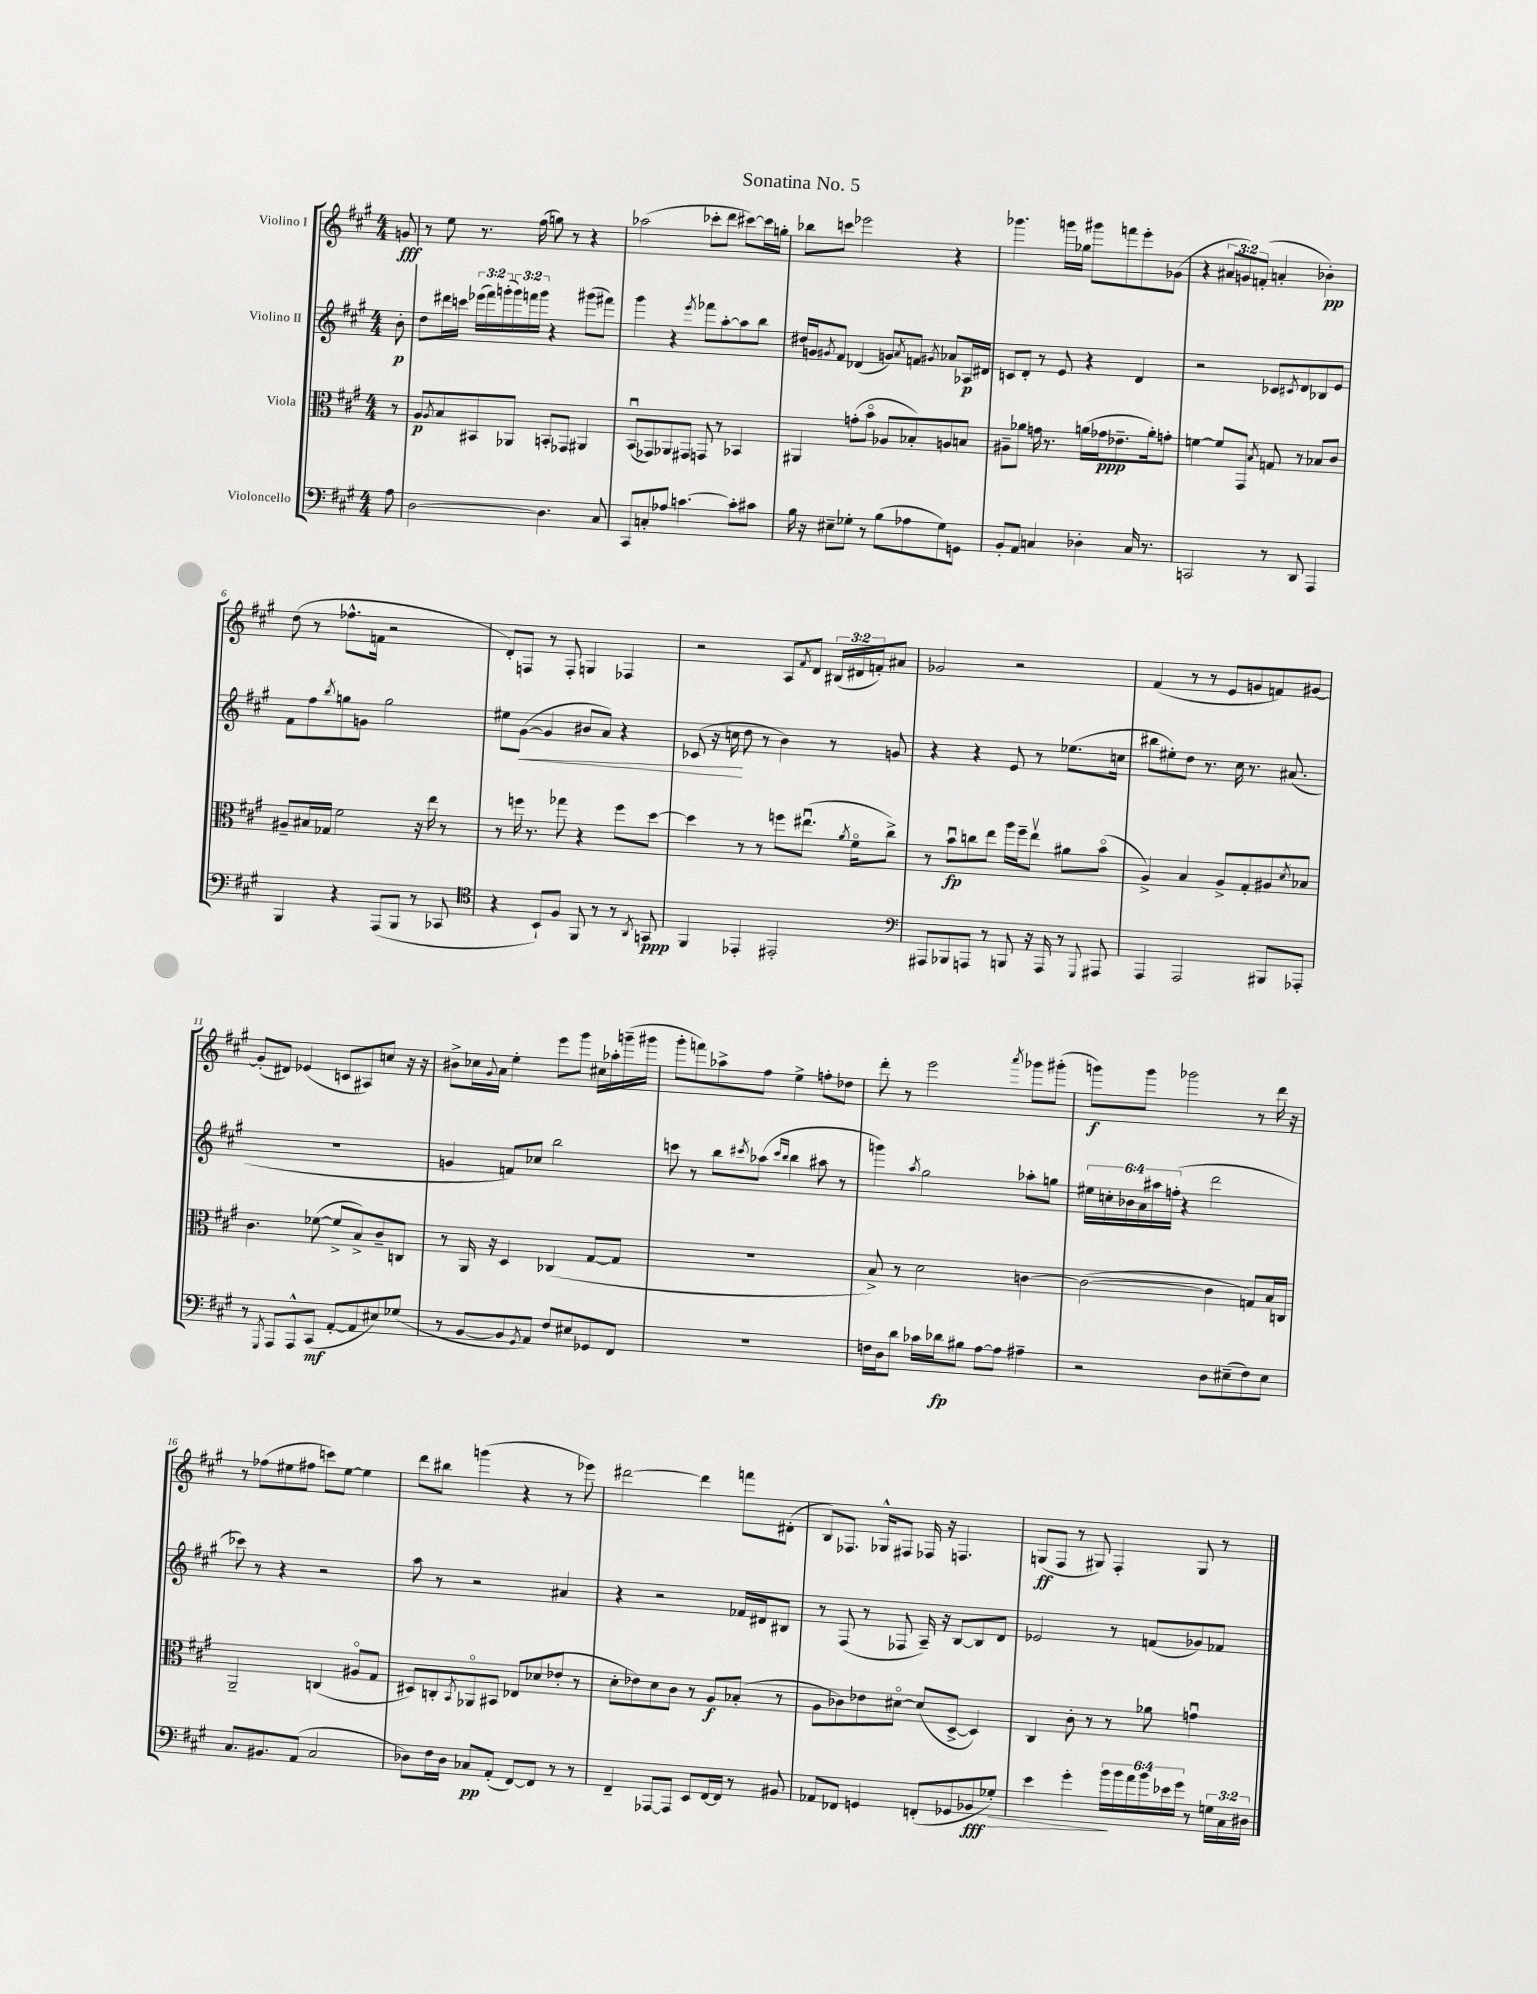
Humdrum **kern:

**kern	**kern	**kern	**kern
*staff4	*staff3	*staff2	*staff1
*clefF4	*clefC3	*clefG2	*clefG2
*k[f#c#g#]	*k[f#c#g#]	*k[f#c#g#]	*k[f#c#g#]
*M4/4	*M4/4	*M4/4	*M4/4
8A\	8r	8b'\	8g/
=	=	=	=
[2D\	8A/L	8dd\L	8r
.	8qA/	.	.
.	8B/	16ddd#\L	8ee\
.	.	16ccc\JJ	.
.	8BB#/	(24eee-\LL	8.r
.	.	24fff#\)	.
.	.	(24ggg'\	.
.	8AA-/J	24ggg\)	.
.	.	24fff\	.
.	.	.	(16ff#\
.	.	24ggg\JJ	.
4.D\]	8BB'/L	4r	8gg\)
.	8GG-/J	.	8r
.	4AA#/	(8ggg#\L	4r
8C#/	.	8fff#\J)	.
=	=	=	=
8CC#/L	(8BBu/L	4ggg#\	(2aa-\
8C'/	8GG-/)	.	.
8A-/J	8AA-/	4r	.
[4.c\	8GG#/J	.	.
.	.	8qeee/	.
.	8GG/	8fff-\L	8ccc-'\L
.	8r	[8aa'\	8ddd\J
8c'\]L	4BB-/	8aa\]	[8ccc#\L)
8c#\J	.	8bb\J	16ccc#\]L
.	.	.	16gg'\JJ
=	=	=	=
16B\	4AA#/	16dd#/LL	8bb-\L
16r	.	16g/J	.
.	.	8qg#/	.
8E#~\L	.	8f#/J	8ccc\J
8G-'\J	(8g'\L	(4d-/	2eee-\
8r	8bo\J	.	.
(8B\L	8A-/L	8g/L)	.
.	.	8qa/	.
8A-\	8B-'/)	8f/J	.
.	.	8qg#/	.
8G-\)	8A/	8a-/L	4r
8GG\J	8B/J	16A-/L	.
.	.	16d#/JJ	.
=	=	=	=
8BB'/L	8A#~\L	8c/L	4.ggg-\
8AA/J	8a-\J	8d'/J	.
4C/	16g\	8r	.
.	8.r	.	.
.	.	8e/	16ggg\LL
.	.	.	16gg-\JJ
4D-'\	(16a\LL	4r	8ggg#\L
.	16g-\J	.	.
.	8.e-~\	.	8fff\
16C/	.	4d/	8eee'\
8.r	16a'\k)	.	.
.	8g'\J	.	(8g-\J
=	=	=	=
2CC/	[4f\	2r	4r
.	8f/]L	.	12a#/L
.	.	.	12g/)
.	8GG#/J	.	.
.	.	.	(12f'/J
.	8qB/	.	.
8r	8G/	8c-/L	4a'/
.	.	8qc#/	.
8DD/	8r	8d/	.
4AAA/	8B-/L	8B-/	4b-'\)
.	8c#/J	8e/J	.
=	=	=	=
4BBB/	8A#~/L	8f#\L	(8dd\
.	16B#/L	8ff#\	8r
.	16G-/JJ	.	.
.	.	8qbb/	.
4r	2f#\	8gg\	8.ff-^^\L
.	.	8g\J	.
.	.	.	16f\Jk
(8AAA/L	.	2gg\	2r
8BBB/J	.	.	.
8r	16r	.	.
.	16ee\	.	.
8CC-/	8r	.	.
=	=	=	=
*clefC4	*	*	*
4r	8r	8ee#\L	8d'/L)
.	16ff\	([8g#\J	8F/J
.	8.r	.	.
8BB`/L)	.	4g#/]	8r
8F#/J	8gg-\	.	8F'/
8FF#/	4r	8b#/L	4G/
8r	.	8a/J)	.
8r	8ff\L	4r	4F-/
8qAA/	.	.	.
8GG/	[8dd\J	.	.
=	=	=	=
4FF#/	4dd\]	(8c-/	2r
.	.	16r	.
.	.	16cc\	.
4EE-'/	8r	8dd\	.
.	8r	8r	.
2EE#'/	8ff\L	4b\)	8A/L
.	.	.	8qf#/
.	(8.ee#u\J	.	8d/J
.	.	8r	(24B#/LL
.	.	.	24d#/
.	8qa/	.	.
.	16f#o\LK	.	.
.	.	.	24f'/J)
.	8cc#^\J)	8g/	8a#/J
=	=	=	=
*clefF4	*	*	*
8AAA#/L	8r	4r	2g-/
8BBB-/	8bu\L	.	.
8AAA/J	8cc\	4r	.
8r	8ee\J	.	.
8BBB/	16aa\LL	8e/	2r
.	16ff#~\J	.	.
16r	8eev\J	8r	.
16AAA/	.	.	.
8r	8a#\L	(8.ee-\L	.
8qqGGG#/	.	.	.
8AAA#/	(8bo\J	.	.
.	.	16cc\Jk	.
=	=	=	=
4AAA/	4A^/)	8bb#\L	(4f#/
.	.	8ee#'\)	.
2AAA/	4B/	8dd\J	8r
.	.	8.r	8r
.	8A^/L	.	8e/L
.	.	16cc#\	.
.	8G#'/	8.r	8g/
8BBB#/L	8A#/	.	8f/)
.	.	(8.a#/	.
.	8qd/	.	.
8AAA-'/J	8B-/J	.	[8g#/J
=	=	=	=
8r	4.c#\	1r	(8g#'/]L
8qGGG#/	.	.	.
8AAA/L	.	.	8d#/J)
8AAA^^/	.	.	(4e-/
(8CC#/J	([8f-\	.	.
[8AA'/L	8f-^/]L	.	8c/L
8AA/]	8B^/)	.	8A#/)
8E#/)	8c#~/	.	8cc/J
(8G-/J	8C/J	.	16r
.	.	.	16r
=	=	=	=
8r	8r	4g/	8b#^\L
[8BB/L	16AA/	.	16cc-\L
.	.	.	8qqg#/
.	16r	.	16a\JJ
8BB/]	4D/	8f/L)	4ee'\
8qGG#/	.	.	.
8AA/J)	.	8cc-/J	.
8F#/L	(4C-/	2bb\	8eee\L
8E#/	.	.	8ggg#\J
8GG-/	[8G#/L	.	16cc#\LL
.	.	.	16aa-'\
8FF#/J	8G#/]J	.	(16ggg~\
.	.	.	16ggg#\JJ
=	=	=	=
1r	1r	8ccc\	8ggg#'\L
.	.	8r	8fff\)
.	.	8bb\L	8aa-^\
.	.	8qccc#/	.
.	.	(8aa-\J	8ff#\J
.	.	16qqccc#/LL	.
.	.	16qqbb/JJ	.
.	.	4bb\	4ee^\
.	.	8aa#\	8ff'\L
.	.	8r	8dd-\J
=	=	=	=
16F\LL	8B^/)	4ggg\)	8ddd'\
16D\J	.	.	.
8d\J	8r	.	8r
.	.	8qaa/	.
16c-\LL	2d\	2gg#\	2eee\
16d-\J	.	.	.
8B#\J	.	.	.
[8A\L	.	.	.
8A\]J	.	.	.
.	.	.	8qaaa/
4A#~\	[4c\	8aa-'\L	8ggg-\L
.	.	8gg\J	(8ggg#'\J
=	=	=	=
2r	(2c\_	24ee#\LL	8ggg\L)
.	.	24cc'\	.
.	.	24b-\	.
.	.	24a\	8ggg\J
.	.	24aa#\	.
.	.	(24ff'\JJ	.
.	.	4r	2ggg-\
8D\L	4c\]	2ddd\	.
(8E#~\	.	.	.
8F#\)	8G/L)	.	8r
8E#\J	16B/L	.	16ddd\
.	16C/JJ	.	16r
=	=	=	=
8.C#/L	2AA~/	8ccc-\)	8r
.	.	8r	(8ff-\L
8.BB#/	.	.	.
.	.	4r	8ee#\
(8AA/J	.	.	8ff#\J
2C#/	(4C/	2r	8ccc\L)
.	.	.	[8ee#\J
.	8A#o/L	.	4ee#\]
.	8G#/J	.	.
=	=	=	=
8D-\L)	8D#/L)	8aa\	8ddd\L
16F#\L	8C'/	8r	8bb#\J
16D-\JJ	.	.	.
.	8qBB/	.	.
8C-/L	8AA-o/	2r	(4ggg\
(8AA'/J	8BB#/J	.	.
[8FF#/L)	8E-/L	.	4r
8FF#/]J	(8d-/	.	.
8r	8e-'/J	4a#/	8r
8r	8r	.	8eee-\)
=	=	=	=
4FF#~/	8d'\L	4r	[2ddd#\
.	8e-\)	.	.
[8AAA-/L	8d\	2r	.
8AAA-/]J	8c#\J	.	.
8EE/L	8r	.	4ddd#\]
[16FF#/L	8A/L	.	.
16FF#/]JJ	.	.	.
8r	(8B-'/J	16f-/LL	8fff\L
.	.	16d#/J	.
8BB#/	8r	8B#/J	(8d#'\J
=	=	=	=
8AA-/L	8A\L	8r	8B/L)
8FF-/J	8c-\)	(8F#/	8.F-/J
4GG/	8e-\	8r	.
.	.	.	16G-^^/LK
.	[8d#o\J	8F-/	8F#/J
(8FF'/L	(8d#/]L	16A~/)	16F-/
.	.	16r	16r
8GG-/	[8D^/J	[8B/L	4.F/
8BB-/	4D/])	8B/]	.
8G-'/J)	.	8d/J	.
=	=	=	=
4e\	4C#/	2e-/	(8G/L
.	.	.	8F#/J
4g#'\	8c#'\	.	8r
.	8r	.	8G#/)
24b\LL	8r	8r	4F#'/
24b\	.	.	.
24a\	.	.	.
24b\	8a-\	(8f/L	.
24e-\	.	.	.
24g#\JJ	.	.	.
8r	4gu\	8g-/)	8G#/
24G\LL	.	8f-/J	8r
24C#\	.	.	.
24D#\JJ	.	.	.
==	==	==	==
*-	*-	*-	*-
